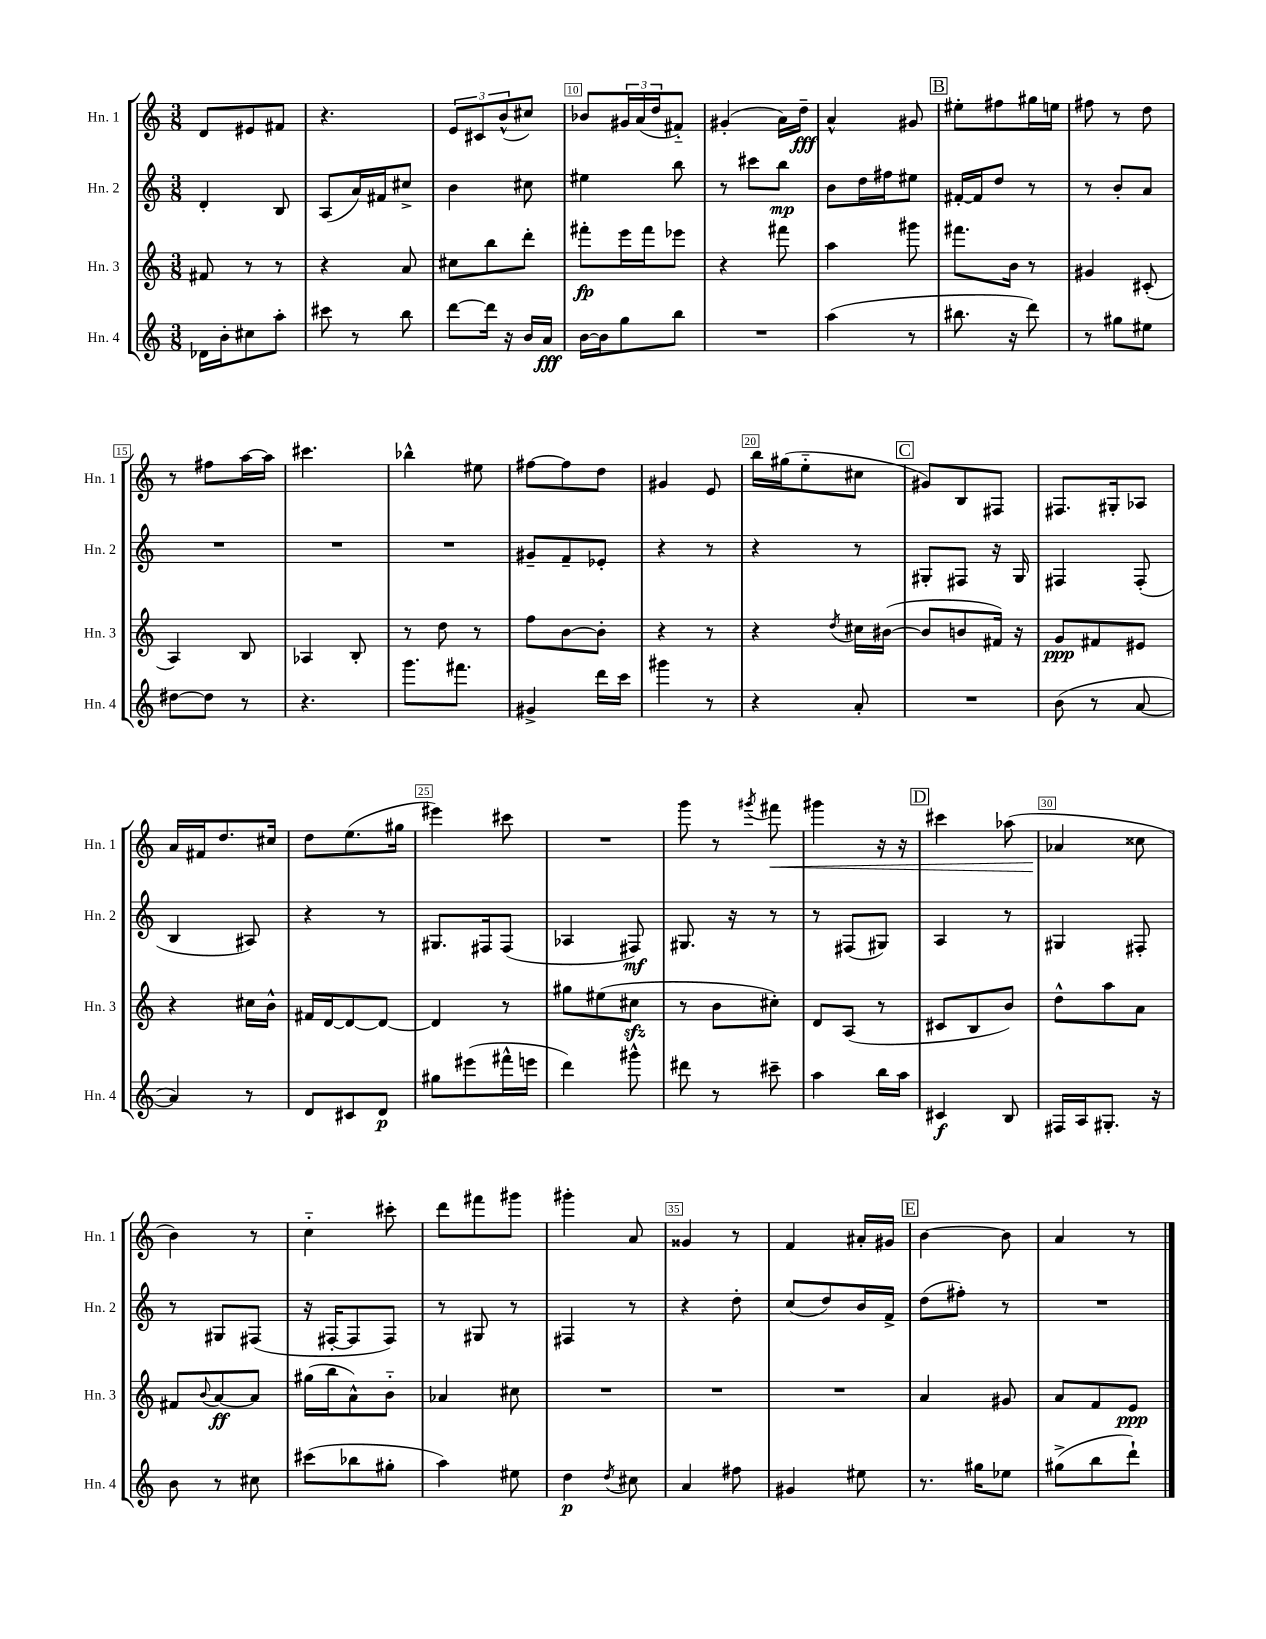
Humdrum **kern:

**kern	**dynam	**kern	**dynam	**kern	**dynam	**kern	**dynam
*part4	*part4	*part3	*part3	*part2	*part2	*part1	*part1
*staff4	*staff4	*staff3	*staff3	*staff2	*staff2	*staff1	*staff1
*I"Hn. 4	*	*I"Hn. 3	*	*I"Hn. 2	*	*I"Hn. 1	*
*I'Hn. 4	*	*I'Hn. 3	*	*I'Hn. 2	*	*I'Hn. 1	*
*clefG2	*	*clefG2	*	*clefG2	*	*clefG2	*
*k[]	*	*k[]	*	*k[]	*	*k[]	*
*M3/8	*	*M3/8	*	*M3/8	*	*M3/8	*
=7	=7	=7	=7	=7	=7	=7	=7
16d-X\LL	.	8f#X/	.	4d'/	.	8d/L	.
16b'\J	.	.	.	.	.	.	.
8cc#X\	.	8r	.	.	.	8e#X/	.
8aa'\J	.	8r	.	8B/	.	8f#X/J	.
=8	=8	=8	=8	=8	=8	=8	=8
8ccc#X\	.	4r	.	(8A/L	.	4.r	.
8r	.	.	.	16a/L)	.	.	.
.	.	.	.	16f#X/J	.	.	.
8bb\	.	8a/	.	8cc#X^/J	.	.	.
=9	=9	=9	=9	=9	=9	=9	=9
[8ddd\L	.	8cc#X\L	.	4b\	.	12e/L	.
.	.	.	.	.	.	12c#X/	.
16ddd\Jk]	.	8bb\	.	.	.	.	.
.	.	.	.	.	.	(12b^^/	.
16r	.	.	.	.	.	.	.
16b/LL	.	8ddd'\J	.	8cc#X\	.	8cc#X/J)	.
16a/JJ	fff	.	.	.	.	.	.
=10	=10	=10	=10	=10	=10	=10	=10
[16b\LL	.	8fff#X'\L	fp	4ee#X\	.	8b-X/L	.
16b\J]	.	.	.	.	.	.	.
8gg\	.	16eee\L	.	.	.	24g#X/L	.
.	.	.	.	.	.	(24a/	.
.	.	16fff#\J	.	.	.	.	.
.	.	.	.	.	.	24dd/J	.
8bb\J	.	8eee-X\J	.	8bb\	.	8f#X/J)	.
=11	=11	=11	=11	=11	=11	=11	=11
4.r	.	4r	.	8r	.	(4g#X'/	.
.	.	.	.	8ccc#X\L	.	.	.
.	.	8fff#X\	.	8bb\J	mp	16a\LL)	.
.	.	.	.	.	.	16dd~\JJ	fff
=12	=12	=12	=12	=12	=12	=12	=12
(4aa\	.	4aa\	.	8b\L	.	4a^^/	.
.	.	.	.	16dd\L	.	.	.
.	.	.	.	16ff#X\J	.	.	.
8r	.	8ggg#X\	.	8ee#X\J	.	8g#X/	.
!!LO:REH:place=s1:t=B
=13	=13	=13	=13	=13	=13	=13	=13
8.bb#X\	.	8.fff#X\L	.	[16f#X'/LL	.	8ee#X'\L	.
.	.	.	.	16f#/J]	.	.	.
.	.	.	.	8dd/J	.	8ff#X\	.
16r	.	16b\Jk	.	.	.	.	.
8ddd\)	.	8r	.	8r	.	16gg#X\L	.
.	.	.	.	.	.	16een\JJ	.
=14	=14	=14	=14	=14	=14	=14	=14
8r	.	4g#X/	.	8r	.	8ff#X\	.
8gg#X\L	.	.	.	8b'/L	.	8r	.
8ee#X\J	.	(8c#X'/	.	8a/J	.	8dd\	.
!!LO:LB:g=z
=15	=15	=15	=15	=15	=15	=15	=15
[8dd#X\L	.	4A/)	.	4.r	.	8r	.
8dd#\J]	.	.	.	.	.	8ff#X\L	.
8r	.	8B/	.	.	.	[16aa\L	.
.	.	.	.	.	.	16aa\JJ]	.
=16	=16	=16	=16	=16	=16	=16	=16
4.r	.	4A-X/	.	4.r	.	4.ccc#X\	.
.	.	8B'/	.	.	.	.	.
=17	=17	=17	=17	=17	=17	=17	=17
8.ggg\L	.	8r	.	4.r	.	4bb-X^^\	.
.	.	8dd\	.	.	.	.	.
8.fff#X\J	.	.	.	.	.	.	.
.	.	8r	.	.	.	8ee#X\	.
=18	=18	=18	=18	=18	=18	=18	=18
4g#X^/	.	8ff\L	.	8g#X~/L	.	[8ff#X\L	.
.	.	[8b\	.	8f~/	.	8ff#\]	.
16ddd\LL	.	8b'\J]	.	8e-X'/J	.	8dd\J	.
16ccc\JJ	.	.	.	.	.	.	.
=19	=19	=19	=19	=19	=19	=19	=19
4ggg#X\	.	4r	.	4r	.	4g#X/	.
8r	.	8r	.	8r	.	8e/	.
=20	=20	=20	=20	=20	=20	=20	=20
4r	.	4r	.	4r	.	16bb\LL	.
.	.	.	.	.	.	(16gg#X\J	.
.	.	.	.	.	.	8ee\	.
.	.	8qdd/	.	.	.	.	.
8a'/	.	16cc#X\LL	.	8r	.	8cc#X\J	.
.	.	([16b#X\JJ	.	.	.	.	.
!!LO:REH:place=s1:t=C
=21	=21	=21	=21	=21	=21	=21	=21
4.r	.	8b#/L]	.	8G#X'/L	.	8g#X/L)	.
.	.	8bn/	.	8F#X/J	.	8B/	.
.	.	16f#X/Jk)	.	16r	.	8F#X/J	.
.	.	16r	.	16G#/	.	.	.
=22	=22	=22	=22	=22	=22	=22	=22
(8b\	.	8g/L	ppp	4F#X/	.	8.F#X/L	.
8r	.	8f#X/	.	.	.	.	.
.	.	.	.	.	.	16G#X'/k	.
[8a/	.	8e#X/J	.	(8F#'/	.	8A-X/J	.
!!LO:LB:g=z
=23	=23	=23	=23	=23	=23	=23	=23
4a/])	.	4r	.	4B/	.	16a/LL	.
.	.	.	.	.	.	16f#X/J	.
.	.	.	.	.	.	8.dd/	.
8r	.	16cc#X\LL	.	8A#X/)	.	.	.
.	.	16b^^\JJ	.	.	.	16cc#X/Jk	.
=24	=24	=24	=24	=24	=24	=24	=24
8d/L	.	16f#X/LL	.	4r	.	8dd\L	.
.	.	[16d/J	.	.	.	.	.
8c#X/	.	8d/_	.	.	.	(8.ee\	.
8d/J	p	8d/J_	.	8r	.	.	.
.	.	.	.	.	.	16gg#X\Jk	.
=25	=25	=25	=25	=25	=25	=25	=25
8gg#X\L	.	4d/]	.	8.G#X/L	.	4eee#X\)	.
(8eee#X\	.	.	.	.	.	.	.
.	.	.	.	16F#X/k	.	.	.
16fff#X^^\L	.	8r	.	(8F#/J	.	8ccc#X\	.
16eeen\JJ	.	.	.	.	.	.	.
=26	=26	=26	=26	=26	=26	=26	=26
4ddd\)	.	8gg#X\L	.	4A-X/	.	4.r	.
.	.	(8ee#X\	.	.	.	.	.
8ggg#X^^\	.	8cc#Xzz\J	.	8F#X/)	mf	.	.
=27	=27	=27	=27	=27	=27	=27	=27
8ddd#X\	.	8r	.	8.G#X/	.	8ggg\	.
8r	.	8b\L	.	.	.	8r	.
.	.	.	.	16r	.	.	.
.	.	.	.	.	.	8qggg#X/	.
!	!	!	!	!	!	!	!LO:HP:b
8ccc#X~\	.	8cc#X'\J)	.	8r	.	8fff#X\	<
=28	=28	=28	=28	=28	=28	=28	=28
4aa\	.	8d/L	.	8r	.	4ggg#X\	.
.	.	(8A/J	.	(8F#X/L	.	.	.
16bb\LL	.	8r	.	8G#X/J)	.	16r	.
16aa\JJ	.	.	.	.	.	16r	.
!!LO:REH:place=s1:t=D
=29	=29	=29	=29	=29	=29	=29	=29
4c#X/	f	8c#X/L	.	4A/	.	4ccc#X\	.
.	.	8B/	.	.	.	.	.
8B/	.	8b/J)	.	8r	.	(8aa-X\	.
=30	=30	=30	=30	=30	=30	=30	=30
16F#X/LL	.	8dd^^\L	.	4G#X/	.	4a-X/	.
16A/J	.	.	.	.	.	.	.
8.G#X'/J	.	8aa\	.	.	.	.	.
.	.	8a\J	.	8F#X'/	.	8cc##X\	[
16r	.	.	.	.	.	.	.
!!LO:LB:g=z
=31	=31	=31	=31	=31	=31	=31	=31
8b\	.	8f#X/L	.	8r	.	4b\)	.
.	.	8qqb/	.	.	.	.	.
8r	.	[8a/	ff	8G#X/L	.	.	.
8cc#X\	.	8a/J]	.	(8F#X/J	.	8r	.
=32	=32	=32	=32	=32	=32	=32	=32
(8ccc#X\L	.	(16gg#X\LL	.	16r	.	4cc\	.
.	.	16bb\J	.	[16F#X'/KL	.	.	.
8bb-X\	.	8a^^\)	.	8F#/]	.	.	.
8gg#X'\J	.	8b\J	.	8F#/J)	.	8ccc#X'\	.
=33	=33	=33	=33	=33	=33	=33	=33
4aa\)	.	4a-X/	.	8r	.	8ddd\L	.
.	.	.	.	8G#X/	.	8fff#X\	.
8ee#X\	.	8cc#X\	.	8r	.	8ggg#X\J	.
=34	=34	=34	=34	=34	=34	=34	=34
4dd\	p	4.r	.	4F#X/	.	4ggg#X'\	.
8qdd/	.	.	.	.	.	.	.
8cc#X\	.	.	.	8r	.	8a/	.
=35	=35	=35	=35	=35	=35	=35	=35
4a/	.	4.r	.	4r	.	4g##X/	.
8ff#X\	.	.	.	8dd'\	.	8r	.
=36	=36	=36	=36	=36	=36	=36	=36
4g#X/	.	4.r	.	(8cc/L	.	4f/	.
.	.	.	.	8dd/)	.	.	.
8ee#X\	.	.	.	16b/L	.	16a#X'/LL	.
.	.	.	.	16f^/JJ	.	16g#X/JJ	.
!!LO:REH:place=s1:t=E
=37	=37	=37	=37	=37	=37	=37	=37
8.r	.	4a/	.	(8dd\L	.	[4b\	.
.	.	.	.	8ff#X'\J)	.	.	.
16gg#X\KL	.	.	.	.	.	.	.
8ee-X\J	.	8g#X/	.	8r	.	8b\]	.
=38	=38	=38	=38	=38	=38	=38	=38
(8gg#X^\L	.	8a/L	.	4.r	.	4a/	.
8bb\	.	8f/	.	.	.	.	.
8ddd`\J)	.	8e/J	ppp	.	.	8r	.
==	==	==	==	==	==	==	==
*-	*-	*-	*-	*-	*-	*-	*-
